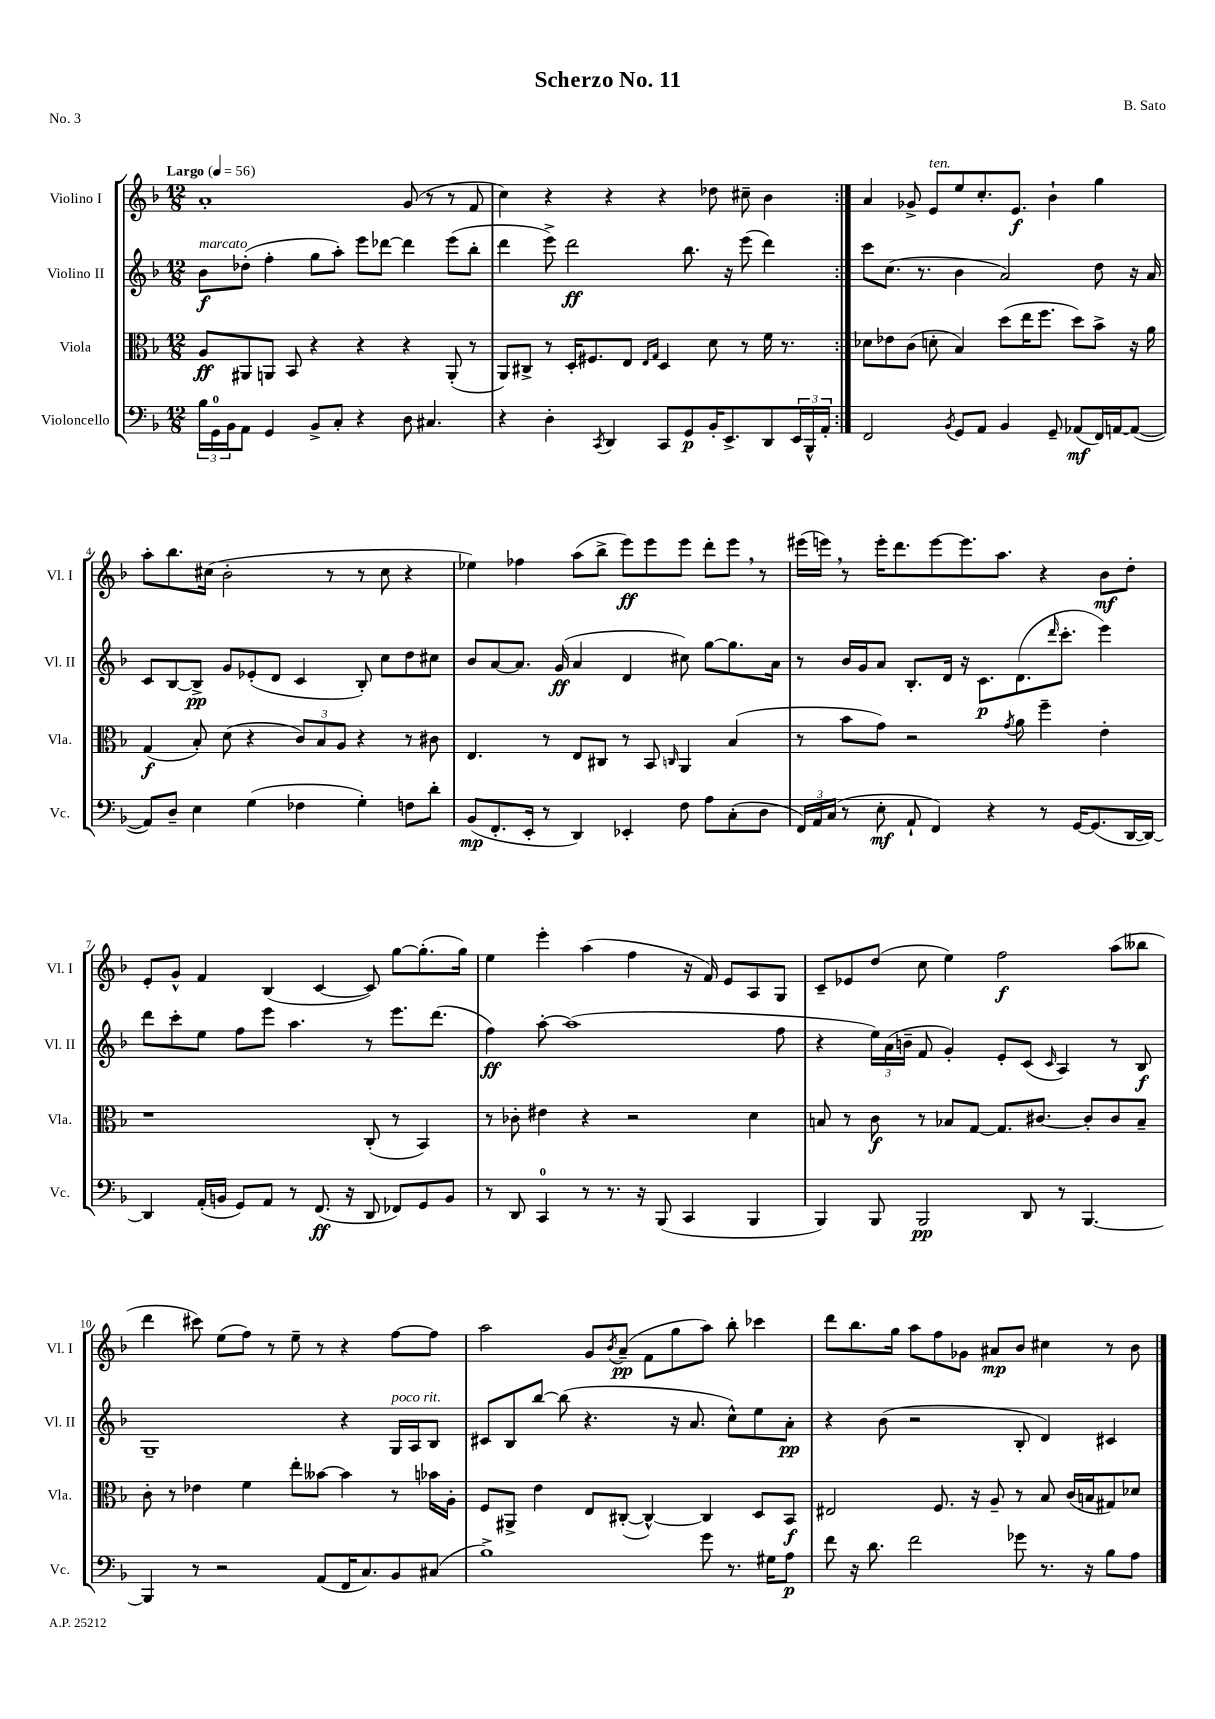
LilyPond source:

\header { title = "Scherzo No. 11" composer = "B. Sato" piece = "No. 3" }
<<
\new StaffGroup <<
\new Staff = "s0" \with { instrumentName = "Violino I" shortInstrumentName = "Vl. I" } {
    \clef treble \key f \major \numericTimeSignature \time 12/8 \tempo "Largo" 4 = 56
    \repeat volta 2 { a'1-. g'8( r8 r8 f'8 |
    c''4) r4 r4 r4 des''8 cis''8-- bes'4 | }
    a'4 ges'8-> e'8^\markup { \italic "ten." } e''8 c''8.-. e'8.\f bes'4-! g''4 |
    a''8-. bes''8. cis''16( bes'2-. r8 r8 cis''8 r4 |
    ees''4) fes''4 a''8( bes''8-> e'''8\ff) e'''8 e'''8 d'''8-. e'''8 \breathe r8 |
    eis'''16( e'''16) \breathe r8 e'''16-. d'''8. e'''8~ e'''8. a''8. r4 bes'8\mf d''8-. |
    e'8-. g'8-^ f'4 bes4( c'4~ c'8) g''8~ g''8.-.( g''16) |
    e''4 e'''4-. a''4( f''4 r16 f'16) e'8 a8 g8 |
    c'8-- ees'8 d''8( c''8 e''4) f''2\f a''8( beses''8 |
    d'''4 cis'''8) e''8( f''8) r8 e''8-- r8 r4 f''8~ f''8 |
    a''2 g'8 \acciaccatura { bes'8 } a'8--\pp( f'8 g''8 a''8) bes''8-. ces'''4 |
    d'''8 bes''8. g''16 a''8 f''8 ges'8 ais'8\mp bes'8 cis''4 r8 bes'8 \bar "|." |
}
\new Staff = "s1" \with { instrumentName = "Violino II" shortInstrumentName = "Vl. II" } {
    \clef treble \key f \major \numericTimeSignature \time 12/8
    \repeat volta 2 { bes'8\f^\markup { \italic "marcato" } des''8-.( f''4-. g''8 a''8-.) e'''8 des'''8~ des'''4 e'''8( bes''8-. |
    d'''4 e'''8->) d'''2\ff bes''8. r16 e'''8( d'''4) | }
    c'''8 c''8.( r8. bes'4 a'2) d''8 r16 a'16 |
    c'8 bes8~ bes8->\pp g'8 ees'8-.( d'8 c'4 bes8-.) c''8 d''8 cis''8 |
    bes'8 a'8~ a'8. g'16\ff( a'4 d'4 cis''8) g''8~ g''8. a'16 |
    r8 bes'16 g'16 a'8 bes8.-. d'16 r16 c'8.\p d'8.( \grace { d'''16 } c'''8.-. e'''4) |
    d'''8 c'''8-. e''8 f''8 e'''8 a''4. r8 e'''8. d'''8.( |
    f''4\ff) a''8~-. a''1( f''8 |
    r4 \tuplet 3/2 { e''16) a'16( b'16-- } f'8 g'4-.) e'8-. c'8( \grace { c'16 } a4) r8 bes8\f |
    g1-- r4 g16^\markup { \italic "poco rit." } a16 bes8 |
    cis'8 bes8 bes''8~ bes''8( r4. r16 a'8. c''8-^) e''8 a'8-.\pp |
    r4 bes'8( r2 bes8-. d'4) cis'4 \bar "|." |
}
\new Staff = "s2" \with { instrumentName = "Viola" shortInstrumentName = "Vla." } {
    \clef alto \key f \major \numericTimeSignature \time 12/8
    \repeat volta 2 { a8\ff ais,8 a,8 bes,8 r4 r4 r4 a,8-.( r8 |
    a,8) cis8-> r8 d16-. fis8. e8 \grace { e16 g16 } d4 d'8 r8 f'16 r8. | }
    des'8 ees'8 c'8( d'8-. bes4) d''8( e''16 f''8. d''8) bes'8-> r16 a'16 |
    g4\f( bes8-.) d'8( r4 \tuplet 3/2 { c'8) bes8 a8 } r4 r8 cis'8 |
    e4. r8 e8 cis8 r8 bes,8 \grace { c16 } a,4 bes4( |
    r8 bes'8 g'8) r2 \acciaccatura { g'8 } a'8 f''4-- e'4-. |
    r1 c8-.( r8 bes,4) |
    r8 ces'8-. eis'4 r4 r2 d'4 |
    b8 r8 c'8\f r8 bes8 g8~ g8. cis'8.~ cis'8-. cis'8 bes8-- |
    c'8-. r8 ees'4 f'4 e''8-. beses'8~ beses'4 r8 bes'16 a16-. |
    f8 ais,8-> e'4 e8 cis8~-.( cis4~-^) cis4 d8 bes,8\f |
    eis2 f8. r16 a8-- r8 bes8 c'16( b16 gis8) des'8 \bar "|." |
}
\new Staff = "s3" \with { instrumentName = "Violoncello" shortInstrumentName = "Vc." } {
    \clef bass \key f \major \numericTimeSignature \time 12/8
    \repeat volta 2 { \tuplet 3/2 { bes16 g,16-0 bes,16 } a,8 g,4 bes,8-> c8-. r4 d8 cis4. |
    r4 d4-. \acciaccatura { c,8 } d,4 c,8 g,8\p bes,16-. e,8.-> d,8 \tuplet 3/2 { e,16 bes,,16-^ a,16-. } | }
    f,2 \acciaccatura { bes,8 } g,8 a,8 bes,4 g,8-- aes,8\mf( f,16) a,16~ a,8~( |
    a,8) d8-- e4 g4( fes4 g4-.) f8 d'8-. |
    bes,8\mp( f,8.-. e,16-. r8 d,4) ees,4-. f8 a8 c8-.( d8 |
    \tuplet 3/2 { f,16) a,16 c16( } r8 e8-.\mf a,8-! f,4) r4 r8 g,16~ g,8.( d,16~ d,16~) |
    d,4 a,16-.( b,16 g,8) a,8 r8 f,8.\ff( r16 d,8 fes,8) g,8 b,8 |
    r8 d,8 c,4-0 r8 r8. r16 bes,,8( c,4 bes,,4 |
    bes,,4) bes,,8 bes,,2\pp d,8 r8 bes,,4.~ |
    bes,,4 r8 r2 a,8( f,16 c8.) bes,8 cis8( |
    bes1->) g'8 r8. gis16 a8\p |
    f'8 r16 d'8. f'2 ges'8 r8. r16 bes8 a8 \bar "|." |
}
>>
>>
